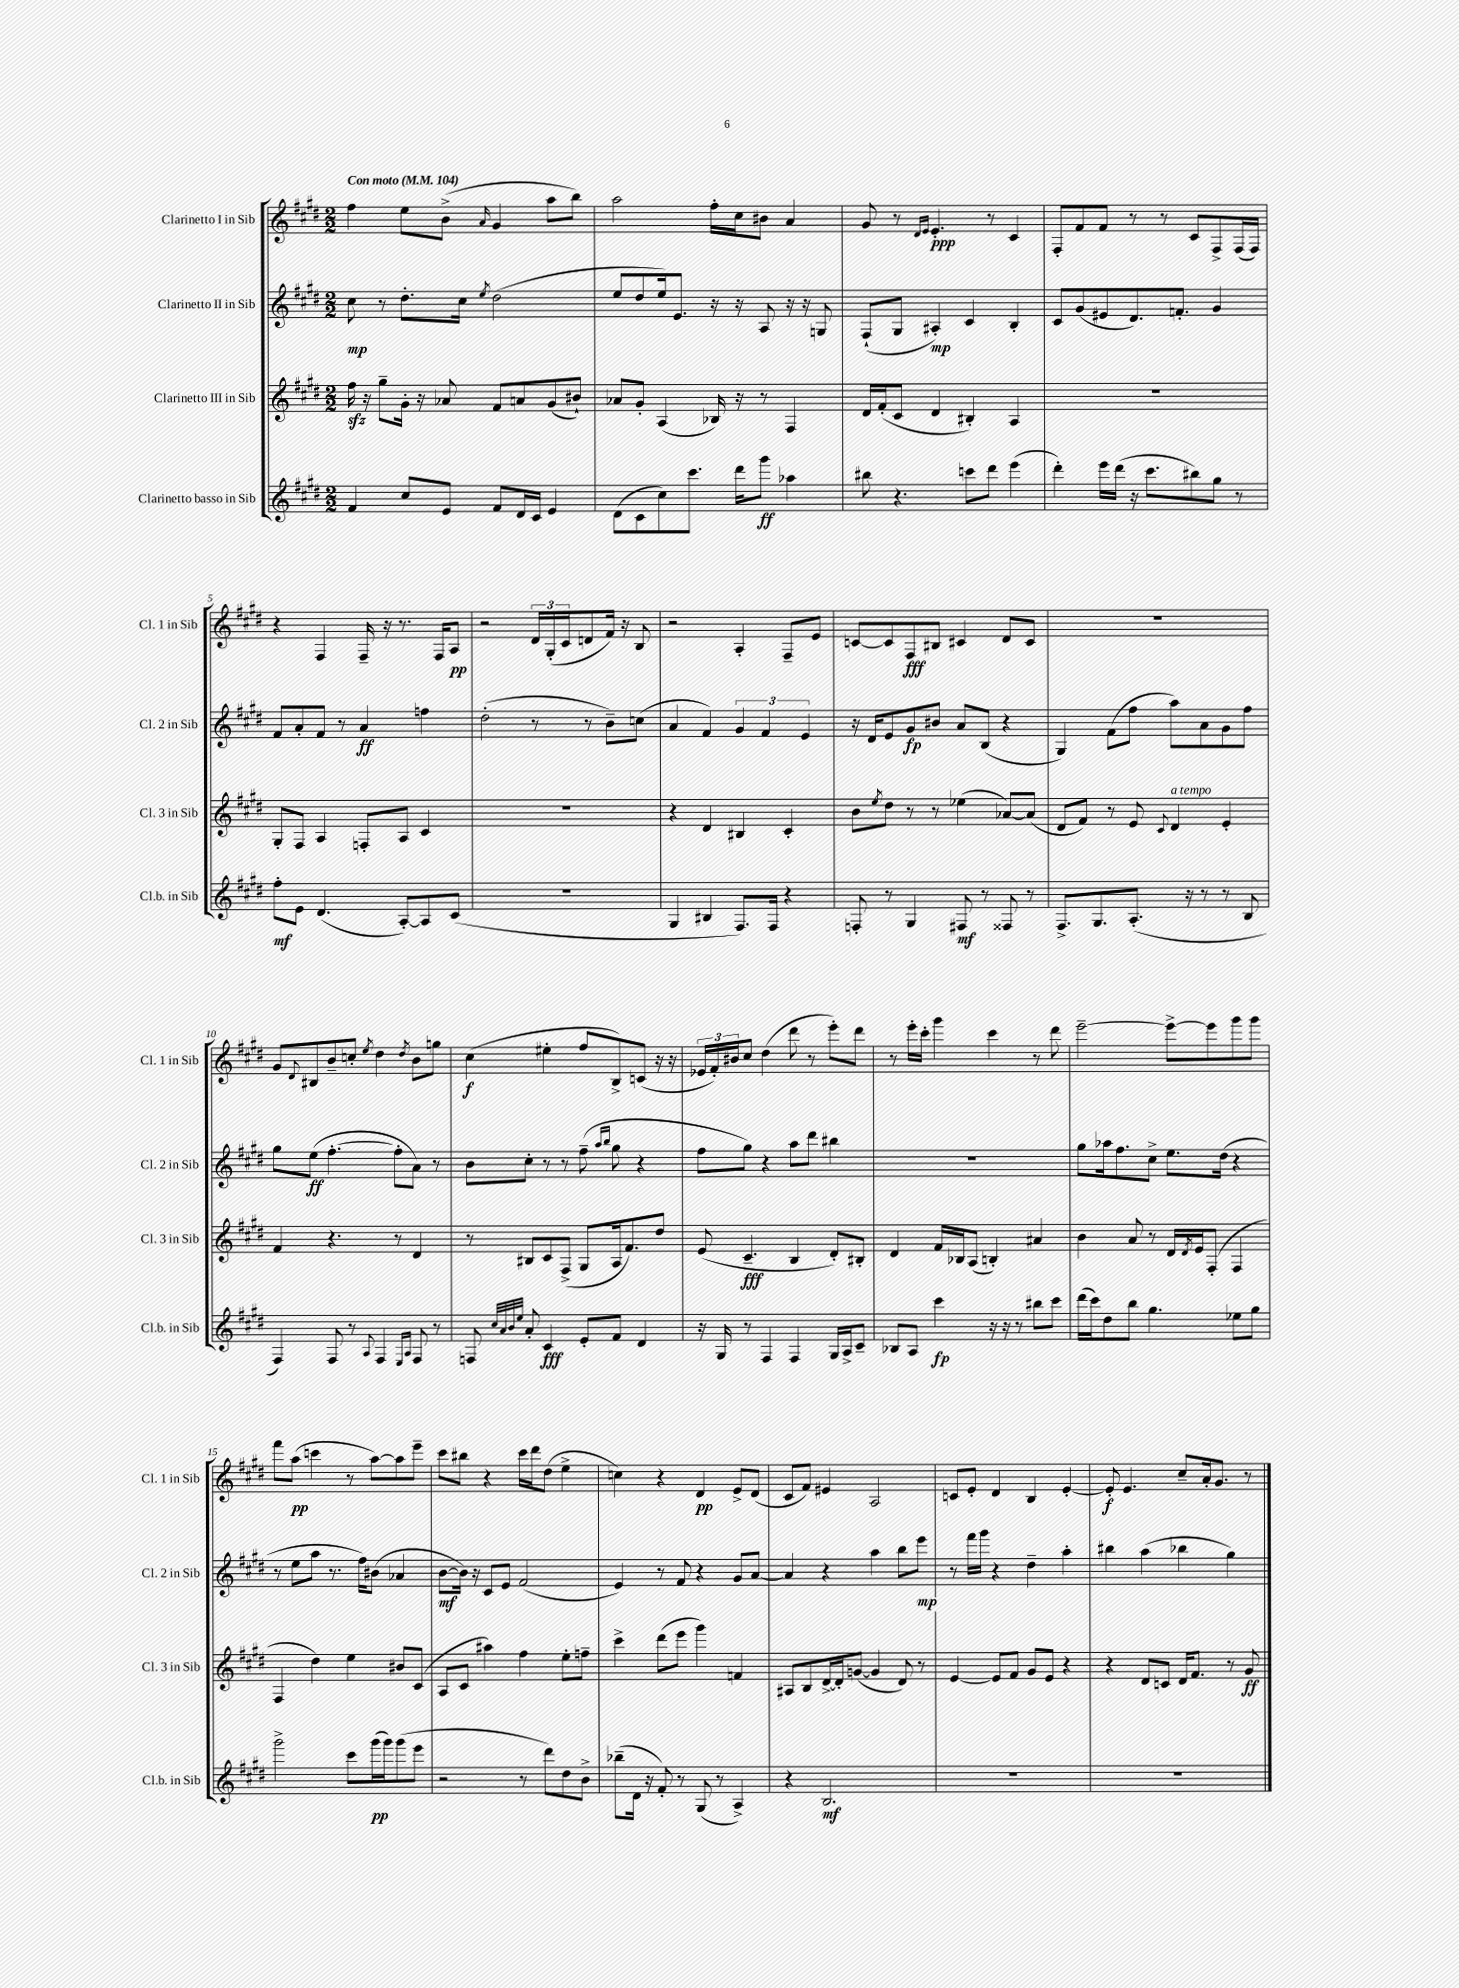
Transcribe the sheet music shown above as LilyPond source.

<<
\new StaffGroup <<
\new Staff = "s0" \with { instrumentName = "Clarinetto I in Sib" shortInstrumentName = "Cl. 1 in Sib" } {
    \clef treble \key e \major \numericTimeSignature \time 2/2 \tempo "Con moto" 4 = 104
    fis''4 e''8 b'8->( \grace { a'16 } gis'4 a''8 b''8) |
    a''2 fis''16-. cis''16 bis'8 a'4 |
    gis'8 r8 \grace { dis'16 e'16 } e'4.-.\ppp r8 cis'4 |
    fis8-. fis'8 fis'8 r8 r8 cis'8 fis8-> fis16( fis16) |
    r4 fis4 fis16-- r16 r8. fis16 a8\pp |
    r2 \tuplet 3/2 { dis'16 gis16-.( cis'16 } d'8 fis'16) r16 b8 |
    r2 a4-. fis8-- e'8 |
    c'8~ c'8 fis8\fff bis8 cis'4 dis'8 cis'8 |
    R1 |
    gis'8 \appoggiatura { dis'8 } bis8 b'8-- c''8-. \acciaccatura { e''8 } dis''4 \acciaccatura { dis''8 } b'8 g''8 |
    cis''4\f( eis''4-. fis''8 b8->) c'8( r16 r16 |
    \tuplet 3/2 { ees'16 fis'16-.) bis'16 } cis''8 dis''4( dis'''8 r8 e'''8-.) dis'''8 |
    r8 e'''16-. cis'''16-. gis'''4 cis'''4 r8 dis'''8 |
    e'''2~-- e'''8~-> e'''8 gis'''8 gis'''8 |
    fis'''8 a''8\pp( c'''4 r8 a''8~) a''8 e'''8-- |
    cis'''8 bis''8 r4 cis'''16 dis'''16 dis''8( e''4-> |
    c''4) r4 dis'4\pp e'8-> dis'8( |
    cis'8 fis'8) eis'4 a2 |
    c'8 e'8-. dis'4 b4 e'4~-. |
    e'8-.\f e'4. cis''8-- a'16-. gis'8. r8 \bar "|." |
}
\new Staff = "s1" \with { instrumentName = "Clarinetto II in Sib" shortInstrumentName = "Cl. 2 in Sib" } {
    \clef treble \key e \major \numericTimeSignature \time 2/2
    cis''8\mp r8 dis''8.-. cis''16 \acciaccatura { e''8 } dis''2( |
    e''8 dis''8 e''16) e'8. r16 r16 a8 r16 r16 g8 |
    fis8-!( gis8 ais4-.\mp) cis'4 b4-. |
    cis'8 gis'8( eis'8 dis'8.) f'8.-. gis'4 |
    fis'8 a'8-. fis'8 r8 a'4\ff f''4 |
    dis''2-.( r8 r8 b'8--) c''8( |
    a'4 fis'4) \tuplet 3/2 { gis'4 fis'4 e'4 } |
    r16 dis'16 e'8 gis'8\fp bis'8 a'8 b8( r4 |
    gis4) fis'8( fis''8 a''8) a'8 gis'8 fis''8 |
    gis''8 e''8\ff( fis''4.~-. fis''8-. a'8) r8 |
    b'8 cis''8-. r8 r8 fis''8--( \grace { a''16 b''16 } gis''8 r4 |
    fis''8 gis''8) r4 a''8 dis'''8 bis''4 |
    R1 |
    gis''8 aes''16 fis''8. cis''8-> e''8. dis''16( r4 |
    r8 e''8 a''8 r8. fis''16) bis'8( aes'4 |
    b'8~\mf b'16) r16 cis'8 e'8 fis'2( |
    e'4) r8 fis'8 r4 gis'8 a'8~ |
    a'4 r4 a''4 b''8 e'''8\mp |
    r8 fis'''16 gis'''16 r4 dis''4-- a''4-. |
    bis''4 a''4( bes''4 gis''4) \bar "|." |
}
\new Staff = "s2" \with { instrumentName = "Clarinetto III in Sib" shortInstrumentName = "Cl. 3 in Sib" } {
    \clef treble \key e \major \numericTimeSignature \time 2/2
    fis''16\sfz r16 gis''8-- gis'16-. r16 aes'8 fis'8 a'8 gis'8( bis'8-!) |
    aes'8 gis'8-. a4( bes16) r16 r8 fis4 |
    dis'16 fis'16-.( cis'8 dis'4 bis4-.) a4 |
    R1 |
    gis8-. fis8 a4 f8-. a8 cis'4 |
    R1 |
    r4 dis'4 bis4 cis'4-. |
    b'8 \acciaccatura { e''8 } dis''8 r8 r8 ees''4( aes'8~) aes'8( |
    dis'8 fis'8) r8 e'8 \appoggiatura { cis'8 } dis'4^\markup { \italic "a tempo" } e'4-. |
    fis'4 r4. r8 dis'4 |
    r8 bis8 cis'8 fis8->( gis8 a16 fis'8.) dis''8 |
    e'8( cis'4.--\fff b4 dis'8-.) bis8-. |
    dis'4 fis'16 bes16 a8( b4-.) ais'4 |
    b'4 a'8 r8 dis'16 \acciaccatura { dis'8 } e'16 fis8-.( fis4 |
    fis4 dis''4) e''4 bis'8 cis'8( |
    a8 cis'8 ais''4) fis''4 e''8-. f''8-- |
    cis'''4-> dis'''8( e'''8 gis'''4) f'4 |
    ais8 b8 dis'16~-> dis'16-. g'8~( g'4 dis'8) r8 |
    e'4~ e'8 fis'8 gis'8 e'8 r4 |
    r4 dis'8 c'8 dis'16 fis'8. r8 gis'8\ff \bar "|." |
}
\new Staff = "s3" \with { instrumentName = "Clarinetto basso in Sib" shortInstrumentName = "Cl.b. in Sib" } {
    \clef treble \key e \major \numericTimeSignature \time 2/2
    fis'4 cis''8 e'8 fis'8 dis'16 cis'16 e'4 |
    dis'8( cis'8 cis''8) cis'''8. dis'''16 gis'''8\ff aes''4 |
    bis''8 r4. c'''8 dis'''8 e'''4( |
    dis'''4-.) e'''16 dis'''16( r16 cis'''8. bis''8) gis''8 r8 |
    fis''8-.\mf e'8 dis'4.( a8~-.) a8 cis'8( |
    R1 |
    gis4 bis4 fis8.) fis16 r4 |
    f8-. r8 gis4 fis8\mf r8 fisis8 r8 |
    fis8.-> gis8. a8.-.( r16 r8 r8 b8 |
    fis4) fis8 r8 \appoggiatura { a8 } fis4 \grace { e16 a16 } fis8 r8 |
    f8 \grace { cis''32 a'32 b'32 e''32 } a'8-. cis'4\fff e'8-. fis'8 dis'4 |
    r16 gis16 r8 fis4 fis4 gis16 a16-> cis'8-- |
    bes8 a8 cis'''4\fp r16 r16 r8 bis''8 cis'''8 |
    dis'''16( cis'''16) dis''8 b''8 gis''4. ees''8 gis''8 |
    gis'''2-> cis'''8 gis'''16\pp( gis'''16) gis'''8( e'''8 |
    r2 r8 dis'''8) dis''8 b'8-> |
    bes''8--( dis'16 r16 fis'8-.) r8 gis8( r8 a4->) |
    r4 b2.\mf |
    R1 |
    R1 \bar "|." |
}
>>
>>
